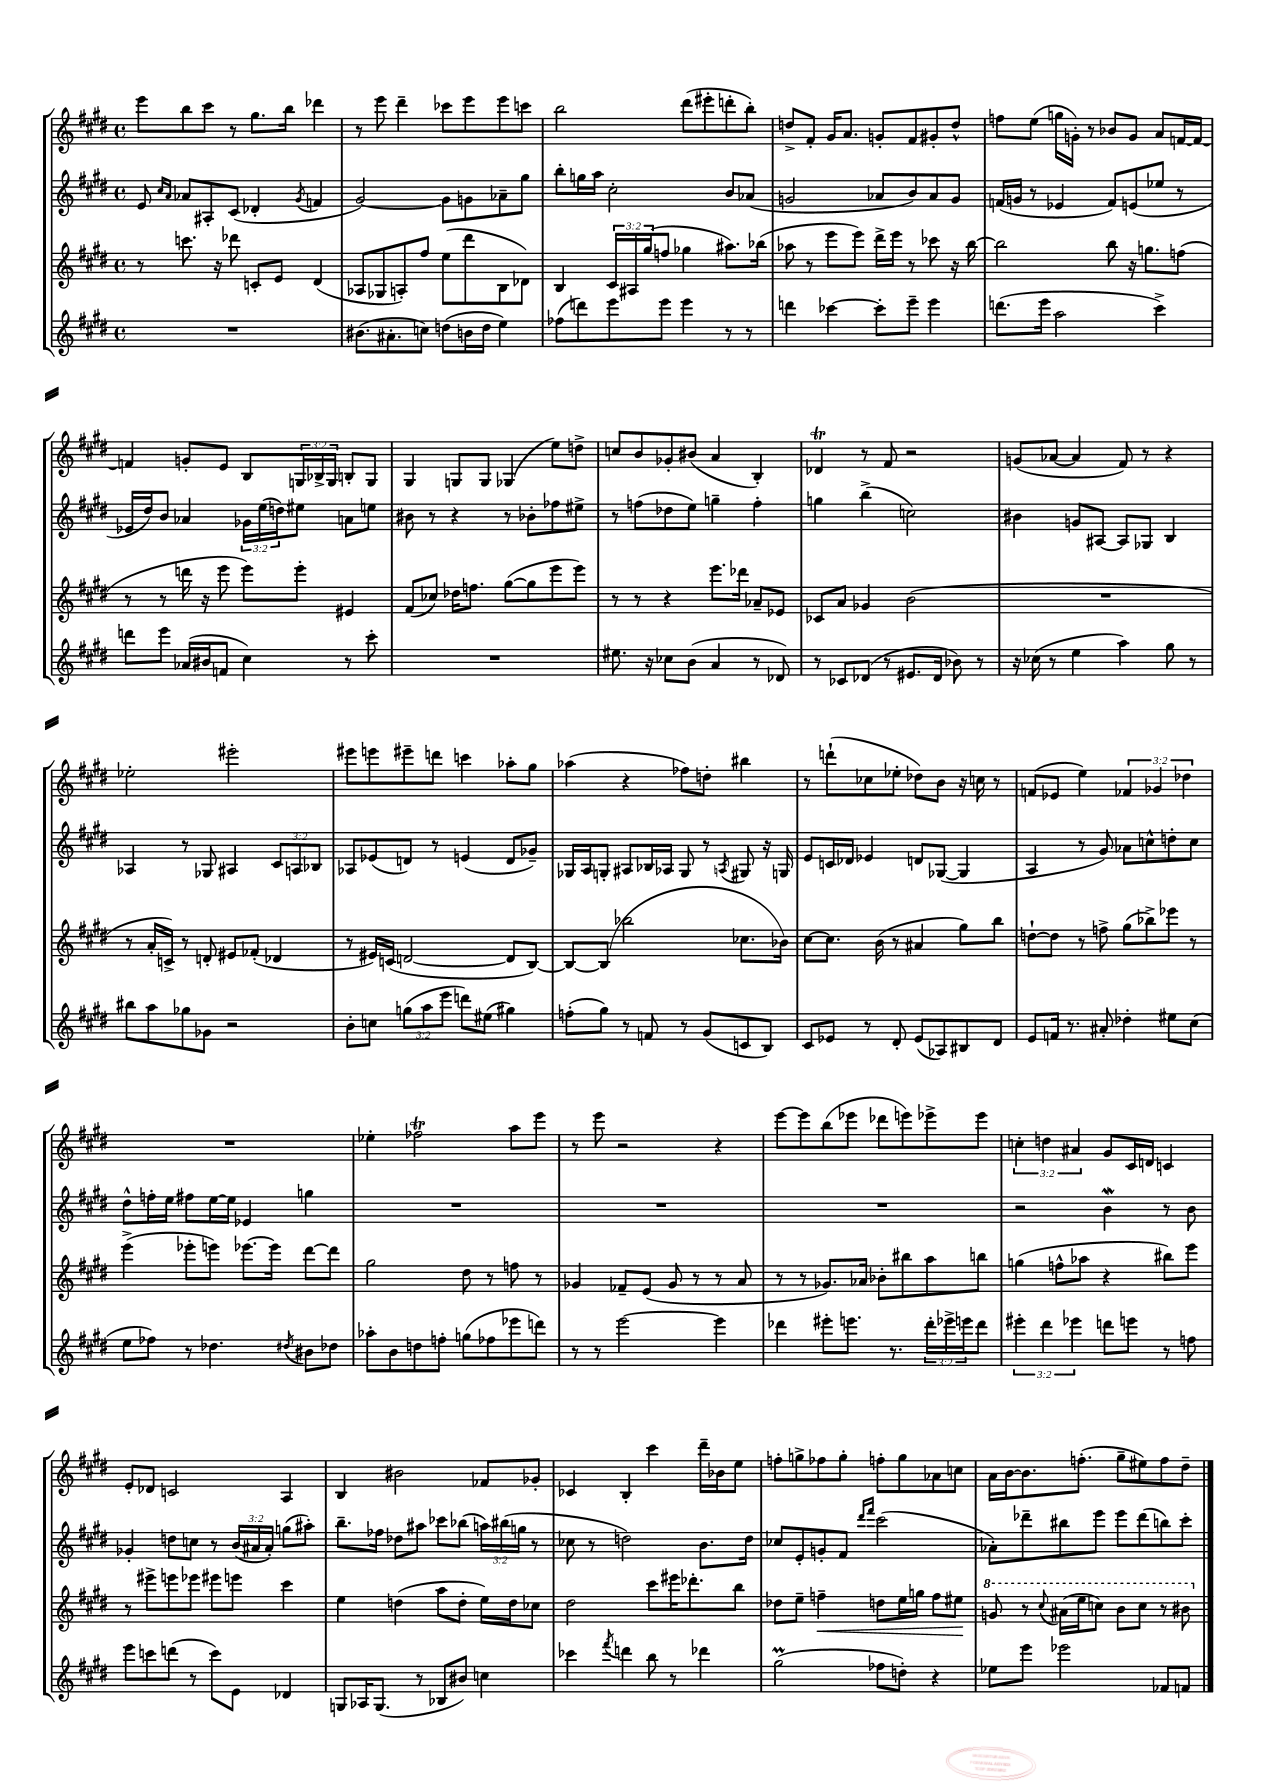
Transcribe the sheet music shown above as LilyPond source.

<<
\new StaffGroup <<
\new Staff = "s0" {
    \clef treble \key e \major \defaultTimeSignature \time 4/4 \override Staff.TupletNumber.text = #tuplet-number::calc-fraction-text
    e'''8 b''8 cis'''8 r8 gis''8. b''16 des'''4 |
    r8 e'''8 dis'''4-- ces'''8 e'''8 e'''8 c'''8 |
    b''2 dis'''8( eis'''8-. d'''8-. b''8-.) |
    d''8-> fis'8-. gis'16 a'8. g'8-. fis'8 gis'8-. d''8-^ |
    f''8 e''8( g''16 g'16-.) r8 bes'8 g'8 a'8 f'16~ f'16~ |
    f'4 g'8-. e'8 b8 \tuplet 3/2 { g16 bes16-> g16 } b8-. g8 |
    gis4 g8 g8 ges4( e''8) d''8-> |
    c''8 b'8 ges'8-. bis'8( a'4 b4-.) |
    des'4\trill r8 fis'8 r2 |
    g'8( aes'8~ aes'4 fis'8) r8 r4 |
    ees''2-. eis'''2-. |
    eis'''8 e'''8 eis'''8-- d'''8 c'''4 aes''8-. gis''8 |
    aes''4( r4 fes''8) d''8-. bis''4 |
    r8 d'''8-!( ces''8 ees''8-. des''8) b'8 r16 c''16 r8 |
    f'8( ees'8 e''4) \tuplet 3/2 { fes'4 ges'4 des''4 } |
    R1 |
    ees''4-. fes''2\trill a''8 e'''8 |
    r8 e'''8 r2 r4 |
    e'''8~ e'''8 b''8( ees'''8 des'''8 e'''8) ees'''8-> ees'''8 |
    \tuplet 3/2 { c''4-. d''4 ais'4 } gis'8 cis'16 d'16 c'4 |
    e'8-. des'8 c'2 a4 |
    b4 bis'2 fes'8 ges'8-. |
    ces'4 b4-. cis'''4 dis'''16-- bes'16 e''8 |
    f''8-. g''8-> fes''8 g''8-. f''8-. g''8 aes'8 c''8 |
    a'16 b'16~ b'8. f''8.-.( gis''8-- eis''8) f''8 dis''8-- \bar "|." |
}
\new Staff = "s1" {
    \clef treble \key e \major \defaultTimeSignature \time 4/4 \override Staff.TupletNumber.text = #tuplet-number::calc-fraction-text
    e'8 \grace { cis''16 a'16 } aes'8 ais8-. cis'8( des'4-. \acciaccatura { gis'8 } f'4 |
    gis'2~) gis'8 g'8 aes'8-- gis''8 |
    b''8-. g''16 a''16 cis''2-. b'8 aes'8( |
    g'2 aes'8 b'8) aes'8 g'8 |
    f'16( g'16 r8 ees'4 f'8) e'8( ees''8 r8 |
    ees'16 dis''16) b'8 aes'4 \tuplet 3/2 { ges'16 e''16( d''16) } eis''8 a'8 e''8 |
    bis'8 r8 r4 r8 bes'8-. fes''8 eis''8-> |
    r8 f''8( des''8 e''8) g''4-- f''4-. |
    g''4 b''4->( c''2) |
    bis'4 g'8 ais8~ ais8 ges8 b4 |
    aes4 r8 ges8 ais4 \tuplet 3/2 { cis'8 a8 bes8 } |
    aes8 ees'8( d'8) r8 e'4( d'8 ges'8--) |
    ges16 a16 g8-. ais8 bes16 aes16 g8 r8 \acciaccatura { a8 } gis8 r16 g16 |
    e'8 c'16 des'16 ees'4 d'8 ges8~( ges4 |
    a4 r8 gis'8) aes'8 c''8-^ d''8-. c''8 |
    dis''8-^ f''16-. e''16 fis''8 e''16~ e''16 ees'4 g''4 |
    R1 |
    R1 |
    R1 |
    r2 b'4\mordent r8 b'8 |
    ges'4-. d''8 c''8 r8 \tuplet 3/2 { b'16( ais'16 ais'16-.) } g''8( ais''8-.) |
    b''8.-- fes''16 des''8 ais''8 ces'''8 bes''8( \tuplet 3/2 { a''16) bis''16( g''16 } r8 |
    ces''8 r8 d''2) b'8. d''16 |
    ces''8 e'8-. g'8-. fis'8 \grace { dis'''16 fis'''16 } cis'''2( |
    aes'8-.) des'''8-- bis''8 e'''8 e'''8 des'''8( b''8) cis'''8-. \bar "|." |
}
\new Staff = "s2" {
    \clef treble \key e \major \defaultTimeSignature \time 4/4 \override Staff.TupletNumber.text = #tuplet-number::calc-fraction-text
    r8 c'''8. r16 des'''8 c'8-. e'8 dis'4( |
    aes8 ges8 a8-.) fis''8 e''8( dis'''8 b8 des'8) |
    b4 \tuplet 3/2 { cis'16 ais16 gis''16( } f''8 ges''4 ais''8.) bes''16( |
    aes''8 r8 e'''8 e'''8) dis'''16-> e'''16 r8 ces'''8 r16 b''16~ |
    b''2 b''8 r16 g''8. f''8( |
    r8 r8 d'''16 r16 e'''8 e'''8) e'''8-. eis'4 |
    fis'8( ces''8) des''16 f''8. gis''8~( gis''8 e'''8 e'''8) |
    r8 r8 r4 e'''8. des'''16 aes'8-- ees'8 |
    ces'8 a'8 ges'4 b'2( |
    R1 |
    r8 a'16-. c'16->) r8 d'8-. eis'8 fes'8-.( des'4 |
    r8 eis'16) c'16( d'2~ d'8 b8~) |
    b8~ b8( bes''2 ces''8. bes'16) |
    cis''8~ cis''8. b'16( r8 ais'4 gis''8) b''8 |
    d''8~-! d''8 r8 f''8-> gis''8( bes''8->) ees'''8 r8 |
    e'''4->( ees'''8-. e'''8) ees'''8.~ ees'''16 dis'''8~ dis'''8 |
    gis''2 dis''8 r8 f''8 r8 |
    ges'4 fes'8-- e'8( ges'8 r8 r8 a'8 |
    r8 r8 ges'8.) aes'16 bes'8-. bis''8 a''8 b''8 |
    g''4( f''8-^ aes''8 r4 bis''8) e'''8 |
    r8 eis'''8-> e'''8 ees'''8 eis'''8 e'''8 cis'''4 |
    e''4 d''4( a''8 d''8-. e''16) d''16 ces''8 |
    dis''2 cis'''8 eis'''16 des'''8.-. b''8 |
    des''8 e''8-- f''4--\< d''8 e''16 g''16 f''8 eis''8\! |
    \ottava #1 g''8 r8 \appoggiatura { cis'''8 } ais''16( e'''16 c'''8) b''8 c'''8 r8 bis''8 \ottava #0 \bar "|." |
}
\new Staff = "s3" {
    \clef treble \key e \major \defaultTimeSignature \time 4/4 \override Staff.TupletNumber.text = #tuplet-number::calc-fraction-text
    R1 |
    bis'8.( ais'8.-. c''8) d''8( b'16 d''16 e''4) |
    fes''8( d'''8) e'''8 e'''8 e'''4 r8 r8 |
    d'''4 ces'''4~ ces'''8-. e'''8-- e'''4 |
    d'''8.( e'''16 a''2 cis'''4->) |
    d'''8 e'''8 aes'16( bis'16 f'8 cis''4) r8 cis'''8-. |
    R1 |
    eis''8. r16 ces''8 b'8( a'4 r8 des'8) |
    r8 ces'8 des'8( r8 eis'8. des'16 bes'8) r8 |
    r16 ces''16( r8 e''4 a''4) gis''8 r8 |
    bis''8 a''8 ges''8 ges'8 r2 |
    b'8-. c''8 \tuplet 3/2 { g''8( a''8 e'''8 } d'''8) eis''8( gis''4) |
    f''8-.( gis''8) r8 f'8 r8 gis'8( c'8 b8) |
    cis'8 ees'8 r8 dis'8-. ees'8( aes8) bis8 dis'8 |
    e'8 f'16 r8. ais'8-. des''4-. eis''8 cis''8( |
    e''8 fes''8) r8 des''4. \acciaccatura { dis''8 } bis'8 des''8 |
    aes''8-. b'8 d''8 f''8-. g''8( fes''8 ees'''8 d'''8) |
    r8 r8 e'''2~ e'''4 |
    des'''4 eis'''8-. e'''8. r8. \tuplet 3/2 { des'''16-. ees'''16-> e'''16 } des'''8 |
    \tuplet 3/2 { eis'''4-. dis'''4 ees'''4 } d'''8 e'''8 r8 f''8 |
    e'''8 c'''8 d'''8( r8 c'''8) e'8 des'4 |
    g8 aes16 g8.( r8 bes8 bis'8) c''4 |
    ces'''4 \acciaccatura { fis'''8 } d'''4 b''8 r8 des'''4 |
    gis''2\prall( fes''8 d''8-.) r4 |
    ees''8 e'''8 ees'''2 fes'8 f'8 \bar "|." |
}
>>
>>
\layout { \context { \Score \remove "Bar_number_engraver" } }
